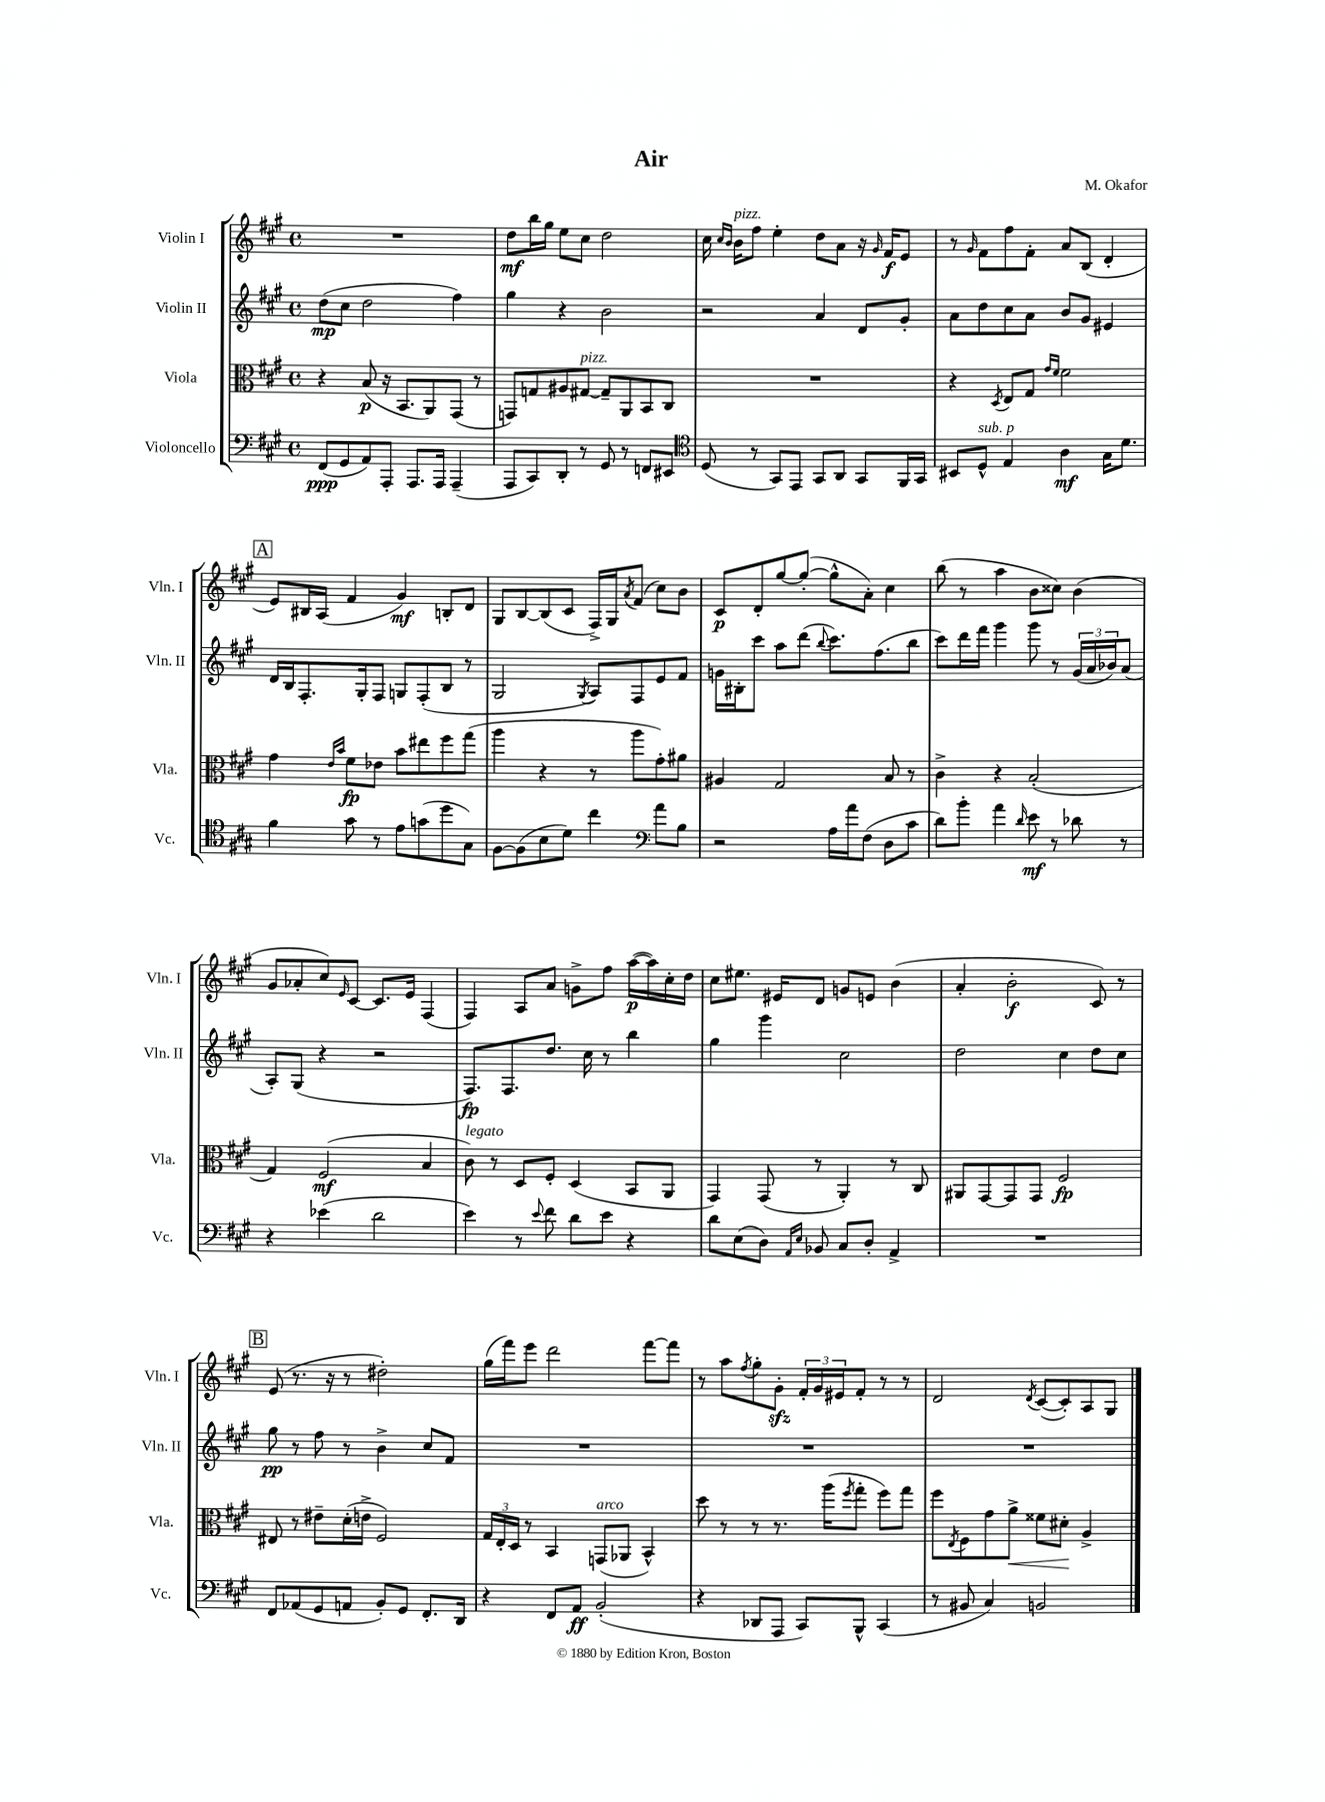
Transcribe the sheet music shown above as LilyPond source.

\header { title = "Air" composer = "M. Okafor" }
<<
\new StaffGroup <<
\new Staff = "s0" \with { instrumentName = "Violin I" shortInstrumentName = "Vln. I" } {
    \clef treble \key a \major \defaultTimeSignature \time 4/4
    R1 |
    d''8\mf b''16 gis''16 e''8 cis''8 d''2 |
    cis''16 \grace { cis''16 b'16 } b'16^\markup { \italic "pizz." } fis''8 e''4-. d''8 a'8 r16 \grace { gis'16 } fis'16\f e'8 |
    r8 \grace { gis'16 } fis'8 fis''8 fis'8-. a'8 b8( d'4-. |
    \mark \markup { \box "A" } e'8) bis16 a16( fis'4 gis'4\mf) b8-. d'8 |
    gis8 b8~ b8( cis'8 fis16->) gis16 \acciaccatura { a'8 } fis'8( cis''8) b'8 |
    cis'8\p d'8-. gis''8~ gis''8~-.( gis''8-^ a'8-.) cis''4 |
    b''8( r8 a''4 b'8 cisis''8) b'4( |
    gis'8 aes'8-. cis''8) \grace { e'16 } cis'8~ cis'8. e'16 fis4( |
    fis4) a8 a'8 g'8-> fis''8 a''16~\p( a''16) cis''16-. d''16 |
    cis''8 eis''8. eis'16 d'8 g'8 e'8 b'4( |
    a'4-. b'2-.\f cis'8) r8 |
    \mark \markup { \box "B" } e'8( r8. r16 r8 dis''2-.) |
    gis''16( fis'''16) e'''8 d'''2 fis'''8~ fis'''8 |
    r8 a''8 \acciaccatura { fis''8 } gis''8-. gis'8-.\sfz \tuplet 3/2 { fis'16-. gis'16 eis'16 } fis'8-. r8 r8 |
    d'2 \acciaccatura { d'8 } cis'8~( cis'8-.) a8 gis8 \bar "|." |
}
\new Staff = "s1" \with { instrumentName = "Violin II" shortInstrumentName = "Vln. II" } {
    \clef treble \key a \major \defaultTimeSignature \time 4/4
    d''8\mp( cis''8 d''2 fis''4) |
    gis''4 r4 b'2 |
    r2 a'4 d'8 gis'8-. |
    a'8 d''8 cis''8 a'8 b'8 gis'8 eis'4 |
    \mark \markup { \box "A" } d'16 b16 fis8.-. gis16-. fis8 g8 fis8-.( b8 r8 |
    gis2 \acciaccatura { gis8 } a8) fis8 e'8 fis'8 |
    g'16 bis16-. cis'''8 a''8 d'''8( \appoggiatura { b''8 } cis'''8.) fis''8.( b''8 |
    cis'''8) d'''16 fis'''16 gis'''4 gis'''8 r8 \tuplet 3/2 { gis'16( a'16 bes'16) } a'8( |
    a8-.) gis8( r4 r2 |
    fis8.\fp) fis8. d''8. cis''16 r8 b''4 |
    gis''4 gis'''4 cis''2 |
    d''2 cis''4 d''8 cis''8 |
    \mark \markup { \box "B" } gis''8\pp r8 fis''8 r8 b'4-> cis''8 fis'8 |
    R1 |
    R1 |
    R1 \bar "|." |
}
\new Staff = "s2" \with { instrumentName = "Viola" shortInstrumentName = "Vla." } {
    \clef alto \key a \major \defaultTimeSignature \time 4/4
    r4 b8\p( r16 b,8. a,8) gis,8( r8 |
    g,8) g8 ais8 gis8~^\markup { \italic "pizz." } gis8-- a,8 b,8 cis8 |
    R1 |
    r4 \acciaccatura { d8 } e8 gis8 \grace { gis'16 fis'16 } fis'2 |
    \mark \markup { \box "A" } gis'4 \grace { e'16 b'16 } fis'8\fp ees'8 b'8 eis''8 fis''8 gis''8( |
    a''4 r4 r8 a''8 gis'8-.) ais'8 |
    ais4 gis2 b8 r8 |
    cis'4-> r4 b2-.( |
    gis4) fis2\mf( b4 |
    cis'8^\markup { \italic "legato" }) r8 d8 fis8-. d4( b,8 a,8 |
    gis,4) gis,8( r8 a,4-.) r8 cis8 |
    ais,8 gis,8~ gis,8 gis,8 fis2\fp |
    \mark \markup { \box "B" } eis8 r8 eis'8-- d'16-.( e'16-> fis2) |
    \tuplet 3/2 { gis16 e16-. d16 } r8 b,4 g,8^\markup { \italic "arco" }( aes,8 b,4-^) |
    d''8 r8 r8 r8. a''16( \acciaccatura { fis''8 } gis''8-. fis''8) gis''8 |
    fis''8 \acciaccatura { e8 } fis8 gis'8 a'8->\< fisis'8 dis'8-.\! a4-> \bar "|." |
}
\new Staff = "s3" \with { instrumentName = "Violoncello" shortInstrumentName = "Vc." } {
    \clef bass \key a \major \defaultTimeSignature \time 4/4
    fis,8\ppp( gis,8 a,8) a,,8-. a,,8. a,,16 a,,4--( |
    a,,8 cis,8) d,8-. r8 gis,8 r8 f,8 eis,8 |
    \clef tenor d8( r8 gis,8) e,8 gis,8 a,8 gis,8 fis,16 gis,16 |
    bis,8 d8-^^\markup { \italic "sub. p" } e4 a4\mf gis16 d'8. |
    \mark \markup { \box "A" } fis'4 gis'8 r8 e'8 g'8( d''8 gis8) |
    fis8~ fis8( b8 d'8) cis''4 \clef bass a'8 b8 |
    r2 a16 a'16 fis8( d8 cis'8 |
    d'8) b'8-. a'4 \grace { d'16 } e'8\mf r8 des'8 r8 |
    r4 ees'4( d'2 |
    e'4) r8 \appoggiatura { e'8 } fis'8 d'8 e'8 r4 |
    d'8 e8( d8) \grace { a,16 e16 } bes,8 cis8 d8-. a,4-> |
    R1 |
    \mark \markup { \box "B" } fis,8 aes,8( gis,8 a,8 b,8-.) gis,8 fis,8.-. d,16 |
    r4 fis,8 a,8\ff b,2-.( |
    r4 des,8 a,,8 cis,8) b,,8-^ cis,4( |
    r8 bis,8 cis4) b,2 \bar "|." |
}
>>
>>
\layout { \context { \Score \remove "Bar_number_engraver" } }
